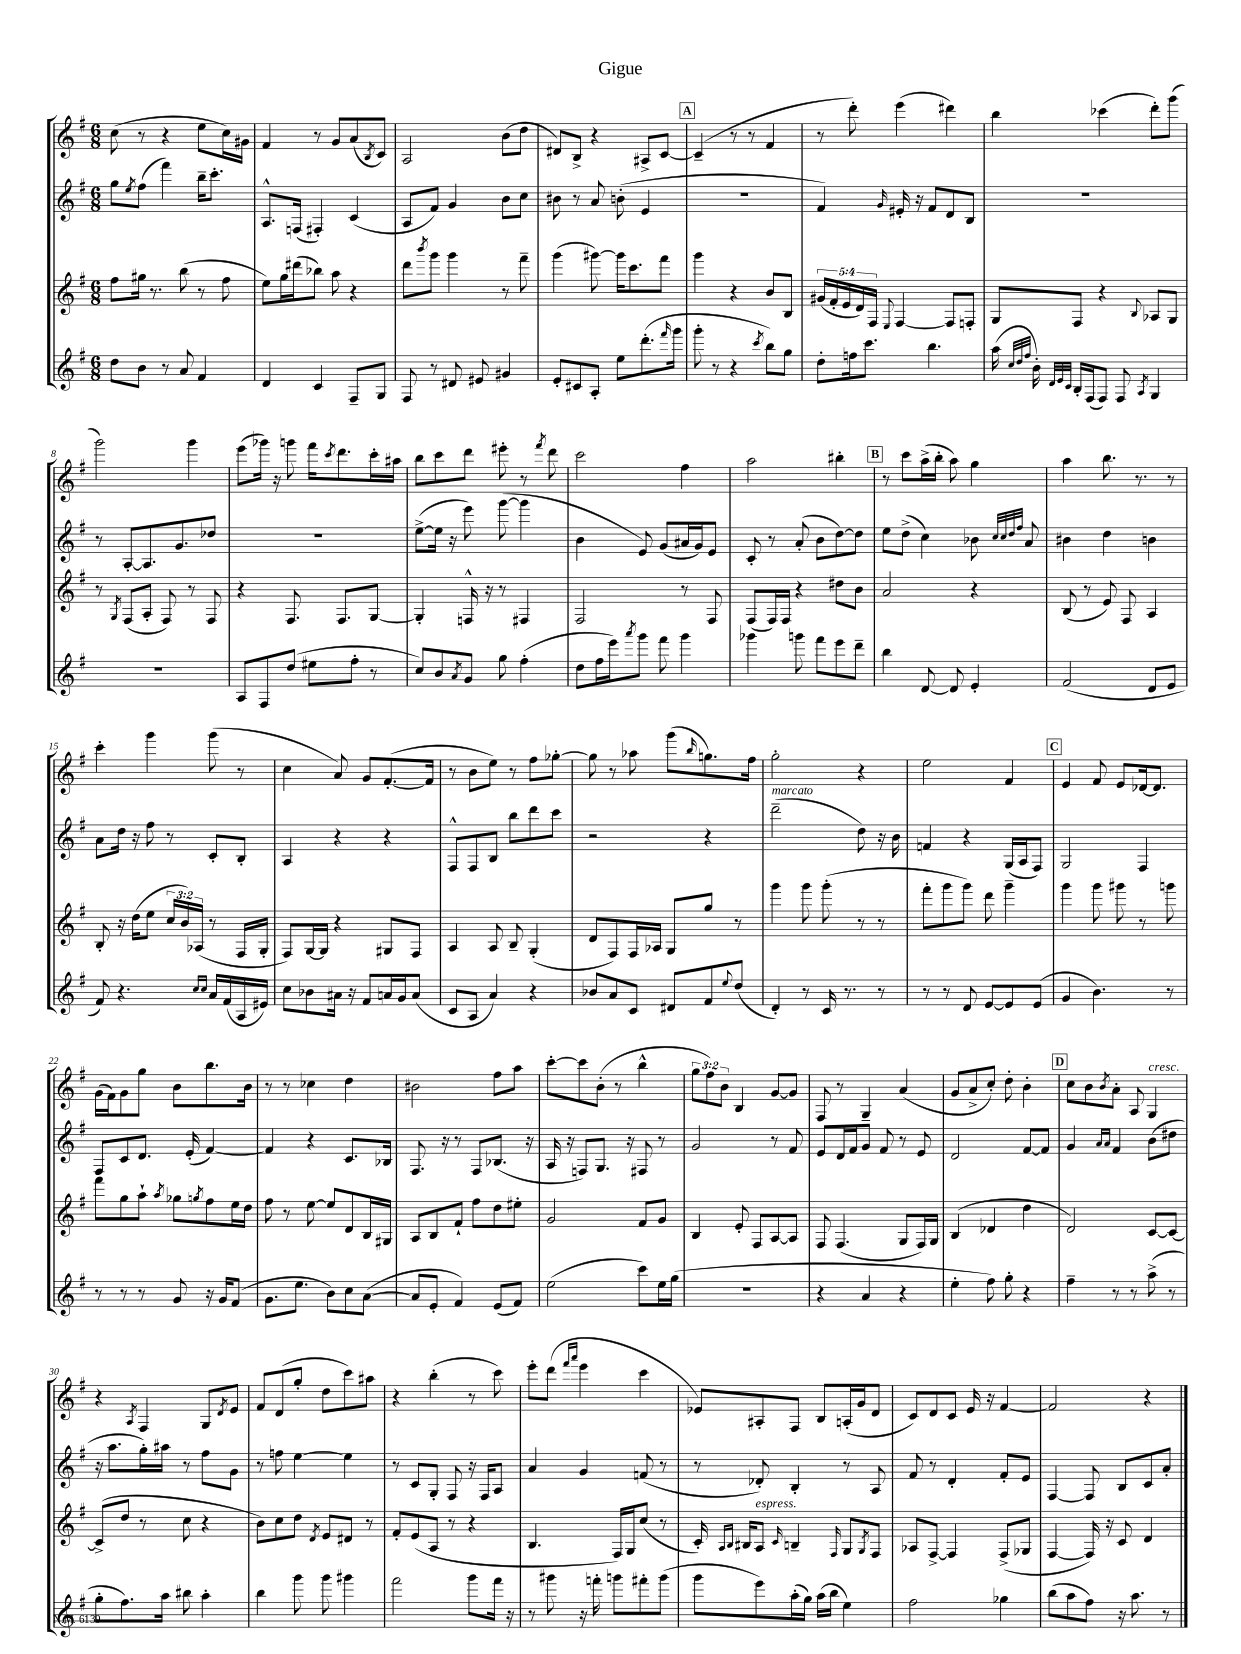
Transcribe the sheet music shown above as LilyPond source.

\header { title = "Gigue" }
<<
\new StaffGroup <<
\new Staff = "s0" {
    \clef treble \key g \major \numericTimeSignature \time 6/8 \override Staff.TupletNumber.text = #tuplet-number::calc-fraction-text
    c''8( r8 r4 e''8 c''16) gis'16 |
    fis'4 r8 g'8 a'8( \acciaccatura { b8 } c'8) |
    a2 b'8( d''8 |
    dis'8) b8-> r4 ais8-> c'8~ |
    \mark \markup { \box "A" } c'4--( r8 r8 fis'4 |
    r8 d'''8-.) e'''4( dis'''4) |
    b''4 ces'''4( d'''8-.) g'''8( |
    g'''2) g'''4 |
    e'''8( ges'''16) r16 g'''8 fis'''16 \acciaccatura { c'''8 } d'''8. c'''16-. ais''16 |
    b''8 c'''8 d'''8 eis'''8-. r8 \acciaccatura { fis'''8 } d'''8 |
    c'''2 fis''4 |
    a''2 bis''4-. |
    \mark \markup { \box "B" } r8 c'''8 a''16->( b''16-. a''8) g''4 |
    a''4 b''8. r8. r8 |
    c'''4-. g'''4 g'''8( r8 |
    c''4 a'8) g'8 fis'8.~-.( fis'16 |
    r8 b'8 e''8) r8 fis''8 ges''8~-. |
    ges''8 r8 aes''8 g'''8( \grace { b''16 } g''8.) fis''16 |
    g''2-. r4 |
    e''2 fis'4 |
    \mark \markup { \box "C" } e'4 fis'8 e'8 des'16~ des'8. |
    g'16( fis'16) g'8 g''8 b'8 b''8. b'16 |
    r8 r8 ces''4 d''4 |
    bis'2 fis''8 a''8 |
    c'''8~-. c'''8 b'8-.( r8 b''4-^ |
    \tuplet 3/2 { g''8 fis''8) b'8 } b4 g'8~ g'8 |
    fis8 r8 g4-- a'4( |
    g'8 a'8-> c''8-.) d''8-. b'4-. |
    \mark \markup { \box "D" } c''8 b'8 \acciaccatura { b'8 } a'8-. a8 g4^\markup { \italic "cresc." } |
    r4 \acciaccatura { a8 } fis4 g8 \acciaccatura { d'8 } e'8 |
    fis'8 d'8( g''8-. d''8 c'''8) ais''8 |
    r4 b''4-.( r8 c'''8) |
    e'''8-. d'''8( \grace { fis'''16 a'''16 } e'''4 c'''4 |
    ees'8) ais8-. fis8 b8 a16-.( g'16 d'8 |
    c'8) d'8 c'8 e'16 r16 fis'4~ |
    fis'2 r4 \bar "|." |
}
\new Staff = "s1" {
    \clef treble \key g \major \numericTimeSignature \time 6/8
    g''8 \acciaccatura { e''8 } fis''8( fis'''4) b''16-- c'''8.-. |
    a8.-^ f16( fis4-.) c'4( |
    a8 fis'8) g'4 b'8 c''8 |
    bis'8 r8 a'8 b'8-.( e'4 |
    \mark \markup { \box "A" } R2. |
    fis'4) \grace { g'16 } eis'16-. r16 fis'8 d'8 b8 |
    R2. |
    r8 a8~-. a8. g'8. des''8 |
    R2. |
    e''8~->( e''16 r16 e'''8) g'''8~( g'''4 |
    b'4 e'8) g'8( ais'16 g'16) e'8 |
    c'8-. r8 a'8-.( b'8 d''8~) d''8 |
    \mark \markup { \box "B" } e''8 d''8->( c''4) bes'8 \grace { c''32 c''32 d''32 fis''32 } a'8 |
    bis'4 d''4 b'4 |
    a'8 d''16 r16 fis''8 r8 c'8-. b8-. |
    a4 r4 r4 |
    fis8-^ fis8 b8 b''8 d'''8 c'''8 |
    r2 r4 |
    d'''2--^\markup { \italic "marcato" }( d''8) r16 b'16 |
    f'4 r4 g16( a16 fis8) |
    \mark \markup { \box "C" } g2 fis4 |
    fis8 c'8 d'8. e'16-.( fis'4~) |
    fis'4 r4 c'8. bes16 |
    fis8. r16 r8 fis8 bes8.( r16 |
    a16 r16 f8) g8. r16 fis8 r8 |
    g'2 r8 fis'8 |
    e'8 d'16 fis'16 g'8 fis'8 r8 e'8 |
    d'2 fis'8~ fis'8 |
    \mark \markup { \box "D" } g'4 \grace { a'16 a'16 } fis'4 b'8( dis''8 |
    r16 a''8. g''16-.) ais''16 r8 fis''8 g'8 |
    r8 f''8 e''4~ e''4 |
    r8 c'8 g8-. fis8 r16 fis16 a8 |
    a'4 g'4 f'8( r8 |
    r8 des'8-.) b4-. r8 a8 |
    fis'8 r8 d'4-. fis'8-. e'8 |
    fis4~ fis8 b8 c'8 a'8-. \bar "|." |
}
\new Staff = "s2" {
    \clef treble \key g \major \numericTimeSignature \time 6/8 \override Staff.TupletNumber.text = #tuplet-number::calc-fraction-text
    fis''8 gis''16 r8. b''8( r8 fis''8 |
    e''8) g''16 dis'''16( bes''8) a''8 r4 |
    d'''8 \acciaccatura { b'''8 } g'''8 g'''4 r8 fis'''8-- |
    g'''4( gis'''8~) gis'''16 c'''8. fis'''8 |
    \mark \markup { \box "A" } g'''4 r4 b'8 b8 |
    \tuplet 5/4 { gis'16( fis'16-. e'16 d'16) fis16 } \appoggiatura { e8 } fis4~ fis8 f8-. |
    g8 fis8 r4 \appoggiatura { b8 } aes8 g8 |
    r8 \acciaccatura { g8 } fis8( a8-. fis8) r8 fis8 |
    r4 fis8. fis8. g8~ |
    g4-. f16-^ r16 r8 fis4 |
    fis2 r8 fis8 |
    fis8( fis16) fis16 r4 dis''8 b'8 |
    \mark \markup { \box "B" } a'2 r4 |
    b8( r8 e'8) fis8 a4 |
    b8-. r16 d''16( e''8 \tuplet 3/2 { c''16 b'16) aes16( } r8 fis16 g16-. |
    fis8) g16~ g16 r4 gis8 fis8 |
    a4 a8 b8-- g4-.( |
    d'8 fis8) fis16 aes16 g8 g''8 r8 |
    g'''4 g'''8 g'''8-.( r8 r8 |
    fis'''8-. g'''8 g'''8) d'''8 g'''4-- |
    \mark \markup { \box "C" } g'''4 g'''8 gis'''8 r8 g'''8 |
    fis'''8 g''8 a''8-! \acciaccatura { a''8 } ges''8 \acciaccatura { g''8 } fis''8 e''16 d''16 |
    fis''8 r8 e''8~ e''8 d'8 b16 gis16 |
    a8 b8 fis'8-! fis''8 d''8 eis''8-. |
    g'2 fis'8 g'8 |
    b4 e'8-. fis8 a8~ a8 |
    fis8 fis4.( g8 fis16) g16 |
    b4( des'4 d''4 |
    \mark \markup { \box "D" } d'2) c'8~ c'8~ |
    c'8->( d''8 r8 c''8 r4 |
    b'8) c''8 d''8 \acciaccatura { d'8 } e'8 dis'8 r8 |
    fis'8-. e'8( a8 r8 r4 |
    b4. fis16) g16 c''8( r8 |
    c'16-.) \grace { a16 b16 } bis16 a8^\markup { \italic "espress." } \grace { c'16 } b4-- \grace { fis16 } g8 \acciaccatura { g8 } fis8 |
    aes8 fis8~-> fis4 fis8->( ges8 |
    fis4~ fis16) r16 c'8 d'4 \bar "|." |
}
\new Staff = "s3" {
    \clef treble \key g \major \numericTimeSignature \time 6/8
    d''8 b'8 r8 a'8 fis'4 |
    d'4 c'4 fis8-- g8 |
    fis8 r8 dis'8 eis'8 gis'4 |
    e'8-. cis'8 a8-. e''8 d'''8.-.( \grace { fis'''16 } g'''16 |
    \mark \markup { \box "A" } g'''8-. r8 r4 \acciaccatura { c'''8 } b''8) g''8 |
    d''8-. f''16 c'''8. b''4. |
    a''16( \grace { c''32 d''32 fis''32 } b'16-.) \grace { d'32 e'32 c'32 } b16-. fis16( fis8) fis8 \acciaccatura { a8 } g4 |
    R2. |
    a8 fis8 d''8( eis''8 fis''8-. r8 |
    c''8) b'8 \acciaccatura { a'8 } g'8 g''8 fis''4-.( |
    d''8 fis''16 e'''16) \acciaccatura { a'''8 } g'''8 fis'''8 g'''4 |
    ges'''4 g'''8 fis'''8 e'''8 d'''8-- |
    \mark \markup { \box "B" } b''4 d'8~ d'8 e'4-. |
    fis'2( d'8 e'8 |
    fis'8) r4. \grace { c''16 c''16 } a'16 fis'16( a16 eis'16) |
    c''8 bes'8 ais'16 r16 fis'8 a'16 g'16 a'8( |
    c'8 a8 a'4) r4 |
    bes'8 a'8 c'8 dis'8 fis'8 \appoggiatura { e''8 } d''8( |
    d'4-.) r8 c'16 r8. r8 |
    r8 r8 d'8 e'8~ e'8 e'8( |
    \mark \markup { \box "C" } g'4 b'4.) r8 |
    r8 r8 r8 g'8 r16 g'16 fis'8( |
    g'8. e''8. b'8) c''8 a'8~( |
    a'8 e'8-. fis'4) e'8( fis'8) |
    e''2( c'''8) e''16 g''16( |
    R2. |
    r4 a'4 r4 |
    e''4-. fis''8) g''8-. r4 |
    \mark \markup { \box "D" } fis''4-- r8 r8 a''8->( r8 |
    g''8-. fis''8.) a''16 bis''8 a''4-. |
    b''4 g'''8 g'''8 gis'''4 |
    fis'''2 g'''8 fis'''16 r16 |
    r8 gis'''8 r16 f'''16-. g'''8 fis'''8-. g'''8( |
    g'''8 e'''8) a''16-.( g''16) a''16( b''16 e''4) |
    fis''2 ges''4 |
    b''8( a''8 fis''8) r16 a''8. r8 \bar "|." |
}
>>
>>
